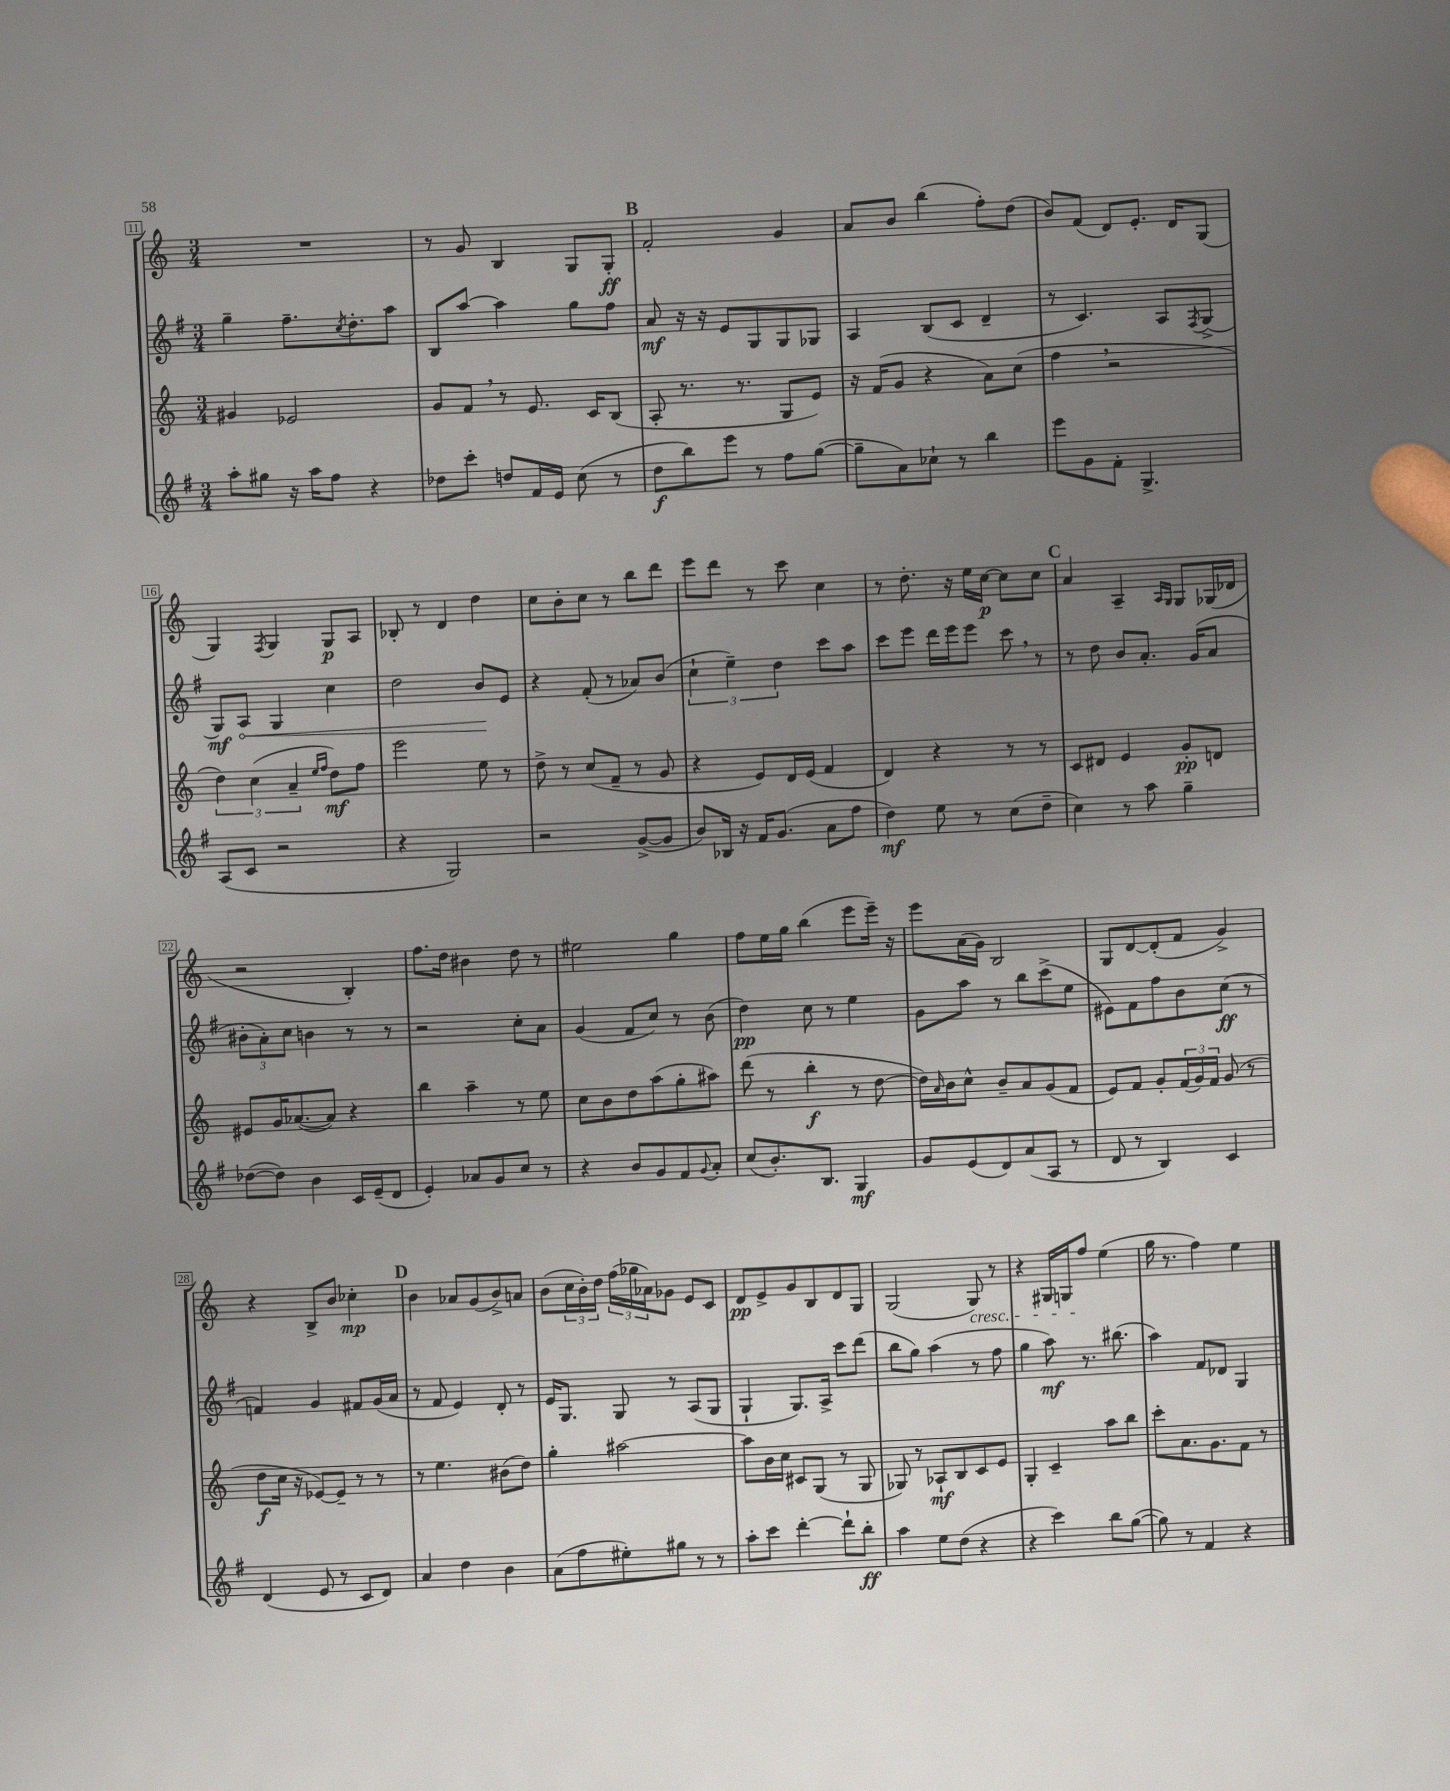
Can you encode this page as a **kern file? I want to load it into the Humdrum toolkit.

**kern	**dynam	**kern	**dynam	**kern	**dynam	**kern	**dynam
*part4	*part4	*part3	*part3	*part2	*part2	*part1	*part1
*staff4	*staff4	*staff3	*staff3	*staff2	*staff2	*staff1	*staff1
*clefG2	*	*clefG2	*	*clefG2	*	*clefG2	*
*k[f#]	*	*k[]	*	*k[f#]	*	*k[]	*
*M3/4	*	*M3/4	*	*M3/4	*	*M3/4	*
=11	=11	=11	=11	=11	=11	=11	=11
8aa'\L	.	4g#X/	.	4gg~\	.	2.r	.
8gg#X\J	.	.	.	.	.	.	.
16r	.	2e-X/	.	8.ff#~\L	.	.	.
16aa\KL	.	.	.	.	.	.	.
8ff#\J	.	.	.	.	.	.	.
.	.	.	.	8qcc/	.	.	.
.	.	.	.	8.dd'\	.	.	.
4r	.	.	.	.	.	.	.
.	.	.	.	8aa\J	.	.	.
=12	=12	=12	=12	=12	=12	=12	=12
8dd-X\L	.	8g/L	.	8B/L	.	8r	.
8ccc'\J	.	8f,/J	.	[8aa/J	.	8g/	.
8ddn/L	.	8r	.	4aa\]	.	4B/	.
16f#/L	.	8.e/	.	.	.	.	.
16e/JJ	.	.	.	.	.	.	.
(8cc\	.	.	.	8gg\L	.	8G/L	.
.	.	16c/KL	.	.	.	.	.
8r	.	(8B/J	.	8ff#\J	.	8G'/J	ff
!!LO:REH:place=s1:t=B
=13	=13	=13	=13	=13	=13	=13	=13
8dd\L	f	8A'/	.	8a/	mf	2f'/	.
8bb\)	.	8.r	.	16r	.	.	.
.	.	.	.	16r	.	.	.
8eee\J	.	.	.	8e/L	.	.	.
.	.	8.r	.	.	.	.	.
8r	.	.	.	8G/	.	.	.
8ff#\L	.	8G/L	.	8G/	.	4g/	.
([8gg\J	.	8e/J)	.	8G-X/J	.	.	.
=14	=14	=14	=14	=14	=14	=14	=14
8gg~\L]	.	16r	.	4A/	.	8a/L	.
.	.	(16f/KL	.	.	.	.	.
8a\)	.	8g/J	.	.	.	8b/J	.
8cc-X`\J	.	4r	.	(8B/L	.	(4bb\	.
8r	.	.	.	8c/J	.	.	.
4bb\	.	8a\L)	.	4d~/	.	8ff'\L)	.
.	.	(8cc\J	.	.	.	(8dd\J	.
=15	=15	=15	=15	=15	=15	=15	=15
8eee\L	.	4ff,\	.	8r	.	8b/L)	.
8g\	.	.	.	4.c/)	.	(8f/J	.
8f#'\J	.	2r	.	.	.	8d/L)	.
4.G^/	.	.	.	.	.	8.e'/J	.
.	.	.	.	8A/L	.	.	.
.	.	.	.	.	.	16d/KL	.
.	.	.	.	8qF#/	.	.	.
.	.	.	.	(8G^/J	.	(8G/J	.
!!LO:LB:g=z
=16	=16	=16	=16	=16	=16	=16	=16
(8A/L	.	6dd\)	.	8G/L)	mf	4G/)	.
!	!	!	!	!	!LO:HP:b	!	!
8c/J	.	.	.	8A/J	<	.	.
.	.	(6cc\	.	.	.	.	.
.	.	.	.	.	.	8qF/	.
2r	.	.	.	4G/	.	4G/	.
.	.	6a~/	.	.	.	.	.
.	.	16qqee/LL	.	.	.	.	.
.	.	16qqff/JJ	.	.	.	.	.
.	.	8dd\L)	mf	4cc\	.	8G/L	p
.	.	8ff\J	.	.	.	8A/J	.
=17	=17	=17	=17	=17	=17	=17	=17
4r	.	2eee\	.	2dd\	.	8B-X'/	.
.	.	.	.	.	.	8r	.
2G/)	.	.	.	.	.	4d/	.
.	.	8ee\	.	8b/L	.	4dd\	.
.	.	8r	.	8e/J	[	.	.
=18	=18	=18	=18	=18	=18	=18	=18
2r	.	8dd^\	.	4r	.	8cc\L	.
.	.	8r	.	.	.	8b'\	.
.	.	(8cc/L	.	(8f#'/	.	8cc\J	.
.	.	8f~/J	.	8r	.	8r	.
([8g^/L	.	8r	.	8a-X/L)	.	8bb\L	.
8g/J]	.	8g/	.	(8b/J	.	8ddd\J	.
=19	=19	=19	=19	=19	=19	=19	=19
8b/L)	.	4r	.	6cc`\	.	8eee\L	.
16B-X/Jk	.	.	.	.	.	8ddd\J	.
.	.	.	.	6ee~\)	.	.	.
16r	.	.	.	.	.	.	.
16f#/KL	.	8e/L)	.	.	.	8r	.
(8.g/J	.	.	.	.	.	.	.
.	.	.	.	6dd\	.	.	.
.	.	16d/L	.	.	.	8ccc\	.
.	.	(16e/JJ	.	.	.	.	.
8a\L	.	4f/	.	8ccc\L	.	4cc\	.
8ff#\J	.	.	.	8aa\J	.	.	.
=20	=20	=20	=20	=20	=20	=20	=20
4dd\)	mf	4d/)	.	8ccc\L	.	8r	.
.	.	.	.	8eee\J	.	8.dd'\	.
8ee\	.	4r	.	16ddd\LL	.	.	.
.	.	.	.	16eee\J	.	16r	.
8r	.	.	.	8eee\J	.	16ee\LL	.
.	.	.	.	.	.	[16cc\JJ	p
(8cc\L	.	8r	.	8ccc,\	.	8cc\L]	.
8dd~\J	.	8r	.	8r	.	8cc\J	.
!!LO:REH:place=s1:t=C
=21	=21	=21	=21	=21	=21	=21	=21
4cc\)	.	8c/L	.	8r	.	4a/	.
.	.	8d#X/J	.	8dd\	.	.	.
8r	.	4e/	.	8b/L	.	4A~/	.
8aa\	.	.	.	8.a'/J	.	.	.
.	.	.	.	.	.	16qqA/LL	.
.	.	.	.	.	.	16qqG/JJ	.
4gg~\	.	8g'/L	pp	.	.	8G/L	.
.	.	.	.	(16g/KL	.	.	.
.	.	8dn/J	.	8a/J	.	(16G-X/L	.
.	.	.	.	.	.	16d-X/JJ	.
!!LO:LB:g=z
=22	=22	=22	=22	=22	=22	=22	=22
([8dd-X\L	.	8e#X/L	.	12b#X'\L	.	2r	.
.	.	.	.	12a'\)	.	.	.
8dd-\J])	.	16g/K	.	.	.	.	.
.	.	.	.	12cc\J	.	.	.
.	.	([8.a-X/	.	.	.	.	.
4b\	.	.	.	4bn\	.	.	.
.	.	8a-/J])	.	.	.	.	.
16c/LL	.	4r	.	8r	.	4B'/)	.
(16e~/J	.	.	.	.	.	.	.
8d/J	.	.	.	8r	.	.	.
=23	=23	=23	=23	=23	=23	=23	=23
4e'/)	.	4bb\	.	2r	.	8.ff\L	.
.	.	.	.	.	.	16dd\Jk	.
8a-X/L	.	4aa~\	.	.	.	4b#X\	.
8g/	.	.	.	.	.	.	.
8cc/J	.	8r	.	8cc'\L	.	8dd\	.
8r	.	8ee\	.	8a\J	.	8r	.
=24	=24	=24	=24	=24	=24	=24	=24
4r	.	8cc\L	.	(4g/	.	2ee#X\	.
.	.	8b\	.	.	.	.	.
8b/L	.	8dd\	.	8f#/L	.	.	.
8g/	.	(8aa\	.	8cc/J)	.	.	.
8f#/	.	8gg'\	.	8r	.	4gg\	.
8qqg/	.	.	.	.	.	.	.
8a'/J	.	8aa#X\J)	.	(8b\	.	.	.
=25	=25	=25	=25	=25	=25	=25	=25
(8cc/L	.	(8ddd\	.	4dd\)	pp	8ff\L	.
8.b'/)	.	8r	.	.	.	16ee\L	.
.	.	.	.	.	.	16gg\JJ	.
.	.	4bb'\	f	8cc\	.	(4bb\	.
8.B/J	.	.	.	.	.	.	.
.	.	.	.	8r	.	.	.
4G/	mf	8r	.	4ee\	.	8eee\L	.
.	.	[8dd\	.	.	.	16eee~\Jk)	.
.	.	.	.	.	.	16r	.
=26	=26	=26	=26	=26	=26	=26	=26
8g/L	.	16dd\LL])	.	8g\L	.	8eee\L	.
.	.	16qqa/	.	.	.	.	.
.	.	16b\J	.	.	.	.	.
(8e/	.	8cc^^\J	.	8aa\J	.	(16a\L	.
.	.	.	.	.	.	16g\JJ)	.
8d/)	.	8b~/L	.	8r	.	2B/	.
(8a/	.	8a/	.	8bb\L	.	.	.
8A/J	.	(8g/	.	(8ccc^\	.	.	.
8r	.	8f/J	.	8ee\J	.	.	.
=27	=27	=27	=27	=27	=27	=27	=27
8d/	.	8e/L)	.	8e#X\L)	.	8G/L	.
8r	.	8f/J	.	8f#\	.	[8d/	.
4B/)	.	8g'/L	.	8ff#\	.	(8d'/]	.
.	.	(24f/L	.	8b\	.	8f/J	.
.	.	24g/)	.	.	.	.	.
.	.	24f/JJ	.	.	.	.	.
4c/	.	(8g/	.	(8cc\J	ff	4g^/)	.
.	.	8r	.	8r	.	.	.
!!LO:LB:g=z
=28	=28	=28	=28	=28	=28	=28	=28
(4d/	.	8dd\L	f	4fn/)	.	4r	.
.	.	16cc\Jk	.	.	.	.	.
.	.	16r	.	.	.	.	.
8e/	.	[8e-X/L)	.	4g/	.	8B^/L	.
8r	.	8e-~/J]	.	.	.	8b/J	.
8c/L	.	8r	.	8f#X/L	.	4cc-X'\	mp
8d/J)	.	8r	.	(16g/L	.	.	.
.	.	.	.	16a/JJ	.	.	.
!!LO:REH:place=s1:t=D
=29	=29	=29	=29	=29	=29	=29	=29
4a/	.	8r	.	8r	.	4b\	.
.	.	4.ee\	.	8f#/	.	.	.
4dd\	.	.	.	4e/)	.	8a-X/L	.
.	.	.	.	.	.	(8g/	.
4b\	.	(8b#X\L	.	8d'/	.	8b^/)	.
.	.	8dd\J)	.	8r	.	8an/J	.
=30	=30	=30	=30	=30	=30	=30	=30
(8a\L	.	4gg'\	.	16e/KL	.	(8b\L	.
.	.	.	.	8.G/J	.	.	.
8ff#\	.	.	.	.	.	24cc\L	.
.	.	.	.	.	.	24b'\)	.
.	.	.	.	.	.	24dd\JJ	.
8ee#X'\)	.	[2aa#X\	.	8G/	.	(24ff\LL	.
.	.	.	.	.	.	24gg-X\	.
.	.	.	.	.	.	24a-X\J)	.
8gg#X\J	.	.	.	8r	.	8g-X\J	.
8r	.	.	.	(8A/L	.	8e/L	.
8r	.	.	.	8G/J	.	8c/J	.
=31	=31	=31	=31	=31	=31	=31	=31
8aa'\L	.	8aa#\L]	.	4G`/	.	8d/L	pp
8ccc\J	.	16b\L	.	.	.	8e^/	.
.	.	16cc\JJ	.	.	.	.	.
[4ddd'\	.	8c#X/L	.	8.G/L)	.	8g/	.
.	.	(8G/J	.	.	.	8B/	.
.	.	.	.	16A^/Jk	.	.	.
8ddd`\L]	.	8r	.	8ccc\L	.	8d/	.
8bb'\J	ff	8G/	.	(8ddd\J	.	8G/J	.
=32	=32	=32	=32	=32	=32	=32	=32
4aa\	.	8G-X/)	.	8bb\L	.	(2G/	.
.	.	8r	.	8gg\J)	.	.	.
8ee\L	.	8A-X`/L	mf	(4aa\	.	.	.
(8dd\J	.	8B/	.	.	.	.	.
!	!	!	!	!	!	!LO:TX:b:i:t=cresc.	!
4r	.	8c/	.	8r	.	8G/)	.
.	.	8e/J	.	8ff#\	.	8r	.
=33	=33	=33	=33	=33	=33	=33	=33
4r	.	4G'/	.	4gg\	.	4r	.
4ccc\)	.	4c~/	.	8aa\)	mf	16G#X/LL	.
.	.	.	.	.	.	16Gn/J	.
.	.	.	.	8.r	.	8ff/J	.
8bb\L	.	8aa\L	.	.	.	(4ee\	.
.	.	.	.	(8.bb#X\	.	.	.
([8gg\J	.	8bb\J	.	.	.	.	.
=34	=34	=34	=34	=34	=34	=34	=34
8gg\])	.	8ccc'\L	.	4aa\)	.	16gg\	.
.	.	.	.	.	.	8.r	.
8r	.	8.a\	.	.	.	.	.
4f#/	.	.	.	8f#/L	.	4ff\)	.
.	.	8.g\	.	.	.	.	.
.	.	.	.	8d-X/J	.	.	.
4r	.	8f\J	.	4G/	.	4ee\	.
.	.	8r	.	.	.	.	.
==	==	==	==	==	==	==	==
*-	*-	*-	*-	*-	*-	*-	*-
